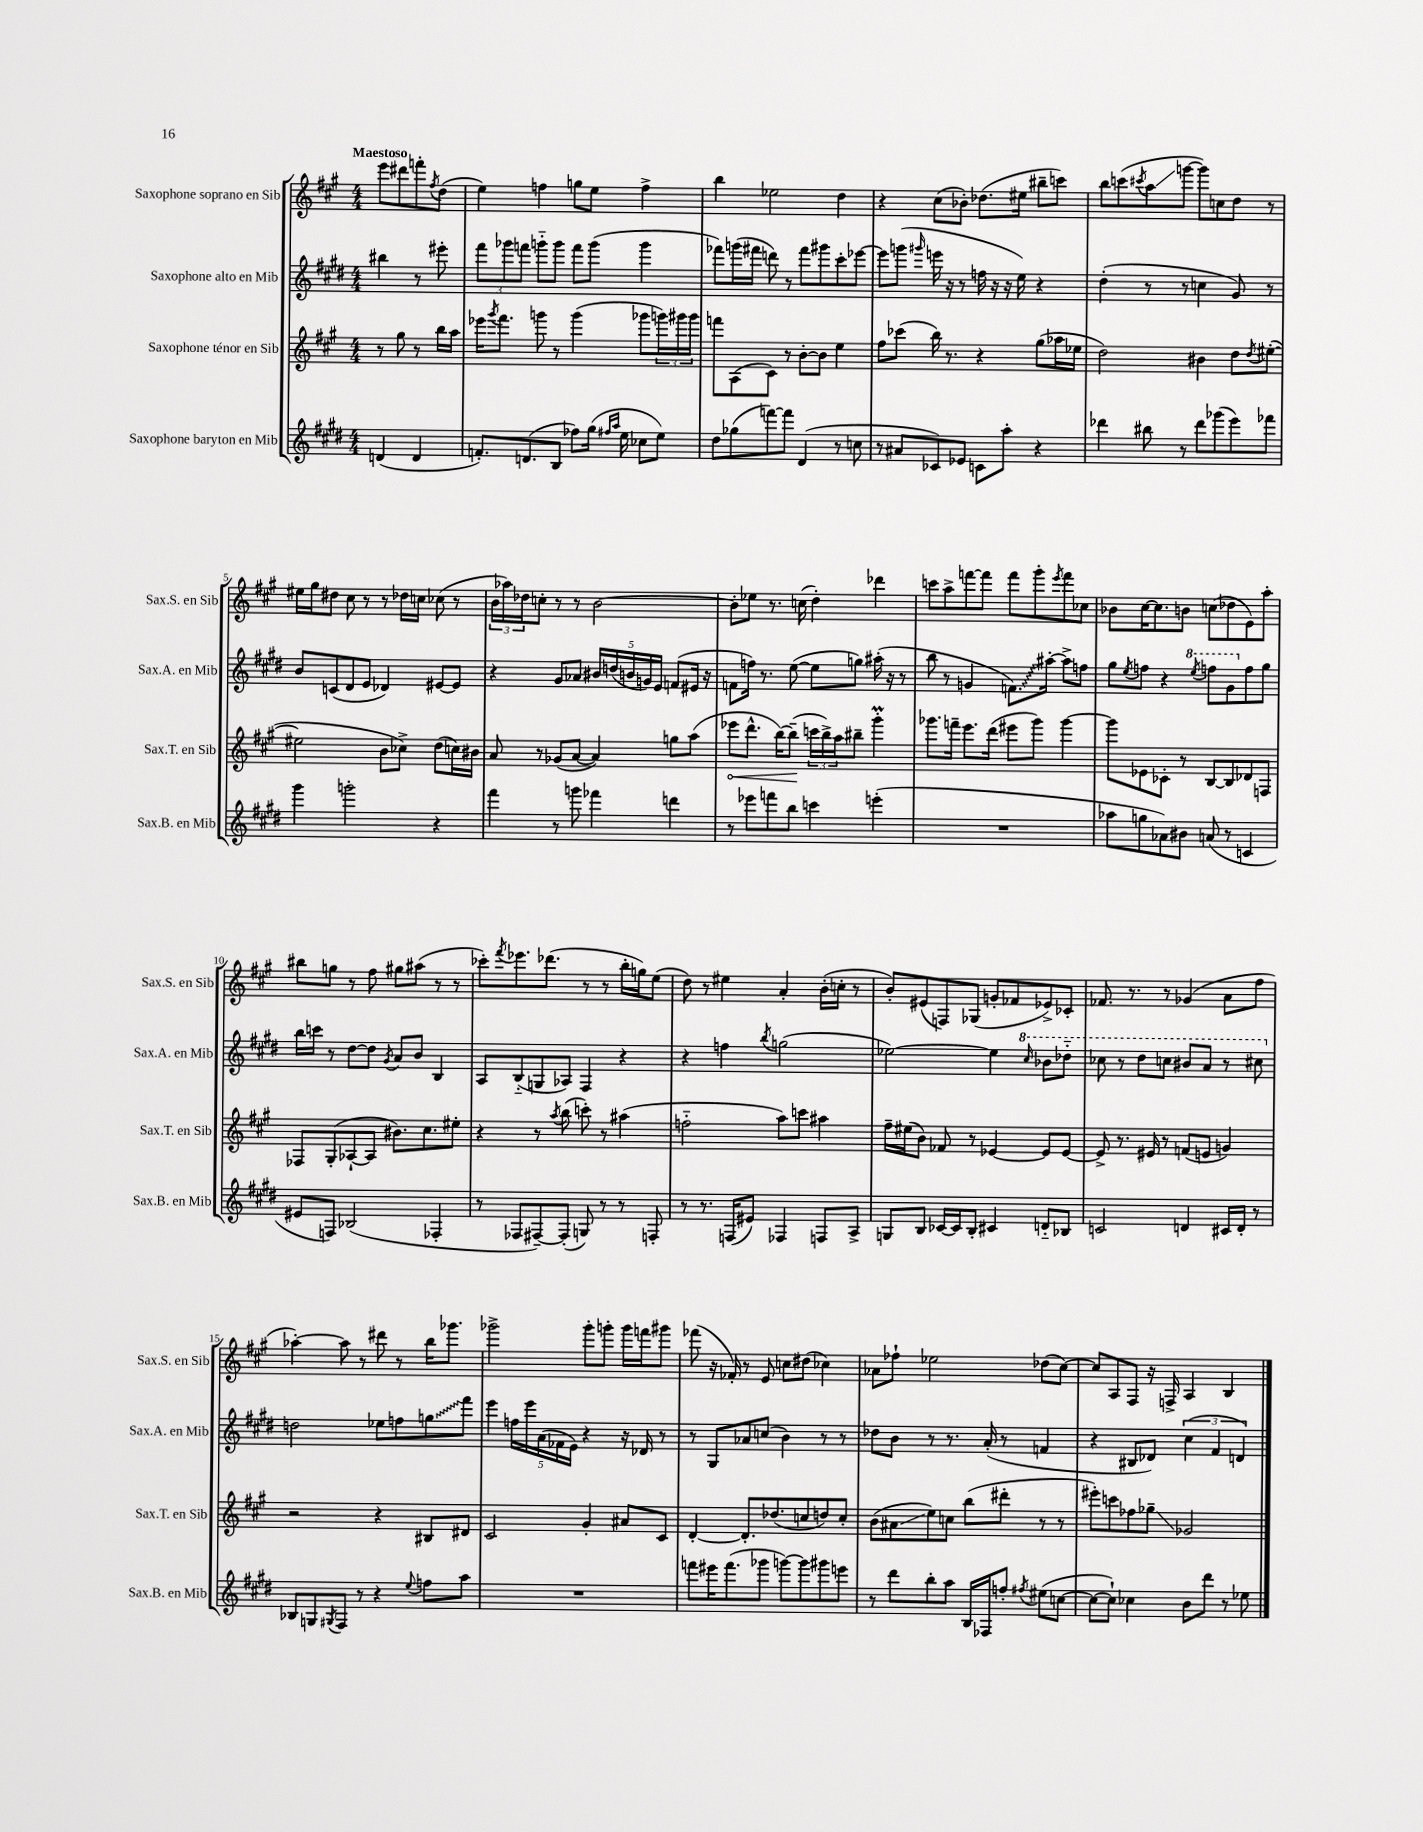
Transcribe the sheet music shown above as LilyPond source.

<<
\new StaffGroup <<
\new Staff = "s0" \with { instrumentName = "Saxophone soprano en Sib" shortInstrumentName = "Sax.S. en Sib" } {
    \clef treble \key a \major \numericTimeSignature \time 4/4 \partial 2 \tempo "Maestoso"
    e'''8 dis'''8 f'''8-. \acciaccatura { fis''8 } d''8( |
    e''4) f''4 g''8 e''8 f''4-> |
    b''4 ees''2 d''4 |
    r4 cis''8( bes'8-.) des''8.( eis''16 bis''8-- c'''8) |
    b''8 c'''8( \acciaccatura { cis'''8 } a''8\glissando g'''8~ g'''8) c''8 d''8 r8 |
    eis''16 gis''16 dis''8 cis''8 r8 r8 des''16 c''16 ces''8( r8 |
    \tuplet 3/2 { b'16 aes''16) des''16 } c''8-. r8 r8 b'2~ |
    b'8-. ees''8 r8. c''16( d''4-.) des'''4 |
    c'''8 a''8-> f'''8~ f'''8 f'''8 gis'''8-. \acciaccatura { e'''8 } f'''8 ces''8 |
    bes'8 cis''16~ cis''8. b'8 c''8( des''8 e'8) a''8-. |
    bis''8 g''8 r8 fis''8 gis''8 ais''8( r8 r8 |
    ces'''8-.) \acciaccatura { fis'''8 } ees'''8. des'''8.( r8 r8 b''16-. g''16) e''8( |
    d''8) r8 eis''4 a'4-. b'16-.( c''16-. r8 |
    b'8-.) eis'8( f8) ges8( g'8-. fes'8 ees'8->) ces'8-. |
    fes'8. r8. r8 ges'4( a'8 fis''8 |
    aes''4~-.) aes''8 r8 dis'''8 r8 b''16 ges'''8. |
    ges'''2-> ges'''8-. g'''8-. g'''16 f'''16 gis'''8 |
    fes'''8( r16 fes'16-.) r8 e'8 c''8 dis''8( ces''4) |
    aes'8 fes''8-! ees''2 des''8( cis''8~) |
    cis''8 a8 fis8 r16 f16-> a4 b4 \bar "|." |
}
\new Staff = "s1" \with { instrumentName = "Saxophone alto en Mib" shortInstrumentName = "Sax.A. en Mib" } {
    \clef treble \key e \major \numericTimeSignature \time 4/4 \partial 2
    bis''4 r8 eis'''8-. |
    \tuplet 3/2 { fis'''8 ges'''8 f'''8 } g'''8-_ g'''8 f'''8 g'''8( g'''4 |
    fes'''8) g'''16( fis'''16 d'''8) r8 fis'''8 gis'''8 cis'''8-. ees'''8~ |
    ees'''8 g'''8( \grace { gis'''16 } e'''16 r16 r8 f''16 r16 r16 e''16) r4 |
    dis''4-.( r8 r8 c''4 gis'8) r8 |
    b'8 c'8( dis'8 e'8 des'4) eis'8~ eis'8 |
    r4 gis'8 aes'8 \tuplet 5/4 { bis'16 d''16( b'16 g'16) e'16 } f'8( eis'16 r16 |
    f'8 f''16) r8. e''8~( e''8 g''8) ais''16-.( r16 r8 |
    b''8 r8 g'4 \once \override Glissando.style = #'zigzag f'8.\glissando) ais''16~-. ais''8-> f''8 |
    gis''8 \acciaccatura { e''8 } f''8 r4 \ottava #1 \acciaccatura { e'''8 } f'''8 gis''8 \ottava #0 f''8 gis''8 |
    b''16 c'''16 r8 dis''8~ dis''8 \acciaccatura { gis'8 } a'8 b'8 b4 |
    a8 b8-_( g8 aes8) fis4 r4 |
    r4 f''4 \acciaccatura { b''8 } g''2( |
    ees''2~) ees''4 \ottava #1 \grace { cis'''16 } bes''8 des'''8-_ |
    ces'''8 r8 dis'''8 c'''8 bis''8 a''8 r8 cis'''8 \ottava #0 |
    d''2 ees''8 f''8 \once \override Glissando.style = #'zigzag g''8\glissando fis'''8 |
    e'''4 \tuplet 5/4 { f''16 e'''16 a'16( fes'16 e'16) } r4 r16 des'16 r8 |
    r8 gis8 aes'8 c''8( b'4) r8 r8 |
    des''8 b'8 r8 r8. a'16-.( r8 f'4 |
    r4 bis8 des'8) \tuplet 3/2 { cis''4( fis'4 d'4) } \bar "|." |
}
\new Staff = "s2" \with { instrumentName = "Saxophone ténor en Sib" shortInstrumentName = "Sax.T. en Sib" } {
    \clef treble \key a \major \numericTimeSignature \time 4/4 \partial 2
    r8 gis''8 r8 b''16 a''16 |
    ees'''16 \acciaccatura { gis'''8 } fis'''8. g'''8 r8 g'''4( ges'''8 \tuplet 3/2 { g'''16) gis'''16 gis'''16 } |
    f'''8 a8( cis'8) r8 b'8~-. b'8 e''4 |
    fis''8 ces'''8( b''16) r8. r4 gis''8( aes''16 ees''16 |
    d''2) bis'4 d''8 \acciaccatura { d''8 } eis''8~-.( |
    eis''2 b'8 ces''8->) d''8( c''16) bis'16 |
    a'8 r8 ges'8( a'8~ a'4) g''8 a''8( |
    \once \override Hairpin.circled-tip = ##t ees'''8\< d'''8.-^ b''16~) b''8--\!( \tuplet 3/2 { c'''16 b''16->) a''16 } bis''8-- gis'''4-.\prall |
    ges'''8. f'''16-- e'''8. d'''16( eis'''8 ges'''8) ges'''4~ |
    ges'''8 ees'8 ces'8-. r8 b8~ b8 des'8 f8 |
    fes8 gis8-.( aes8~-! aes8 bis'8.) cis''8. eis''8-. |
    r4 r8 \acciaccatura { a''8 } b''8( c'''8-.) r8 ais''4( |
    f''2-_ a''8) c'''8 ais''4 |
    fis''16-- eis''16( b'8) fes'8 r8 ees'4~ ees'8 ees'8~ |
    ees'8-> r8. eis'16 r8 f'8( e'8 g'4) |
    r2 r4 bis8 dis'8 |
    cis'2 gis'4-. ais'8 cis'8 |
    d'4~-. d'8.-. des''8.( c''8 d''8) c''8-. |
    b'8( ais'8\glissando e''8) c''8 b''8( dis'''8-. r8 r8 |
    eis'''8-.) c'''8 fes''8 ges''8--\glissando ges'2 \bar "|." |
}
\new Staff = "s3" \with { instrumentName = "Saxophone baryton en Mib" shortInstrumentName = "Sax.B. en Mib" } {
    \clef treble \key e \major \numericTimeSignature \time 4/4 \partial 2
    d'4( d'4 |
    f'8.-.) d'8.( b8 fes''8) gis''16( \grace { fis''16 a''16 } e''16 ces''8 e''8) |
    dis''8 ges''8( f'''8~) f'''8 dis'4( r8 c''8 |
    r8 ais'8 ces'8) ees'8 c'8 a''8-. r4 |
    des'''4 bis''8 r8 des'''8 ges'''8( e'''8) fes'''8 |
    gis'''4 g'''2-. r4 |
    fis'''4 r8 g'''8 fes'''4 d'''4 |
    r8 ees'''8 f'''8 b''8 c'''4 e'''4-.( |
    R1 |
    aes''8 g''8 aes'8) bis'8 a'8( r8 c'4 |
    eis'8 f8) bes2( fes4-. |
    r8 fes8 fis8~--) fis8-.( g8) r8 r8 f8-. |
    r8 r8. f16( eis'8) fes4 f8 a8-> |
    g8 b8 ces'16~ ces'16 b8-. cis'4 d'8-_ bes8 |
    c'2 d'4 cis'16 d'16-. r8 |
    bes8 g8 \acciaccatura { gis8 } fis8 r8 r4 \appoggiatura { e''8 } f''8 a''8 |
    R1 |
    f'''8 eis'''16 f'''8.( ges'''8 g'''8~) g'''8 gis'''8 e'''8 |
    r8 dis'''8 b''8-. a''8 b16 fes16 f''8-. \acciaccatura { fis''8 } eis''8( c''8~ |
    c''8~ c''8-!) ces''4 b'8 dis'''8 r8 ees''8 \bar "|." |
}
>>
>>
